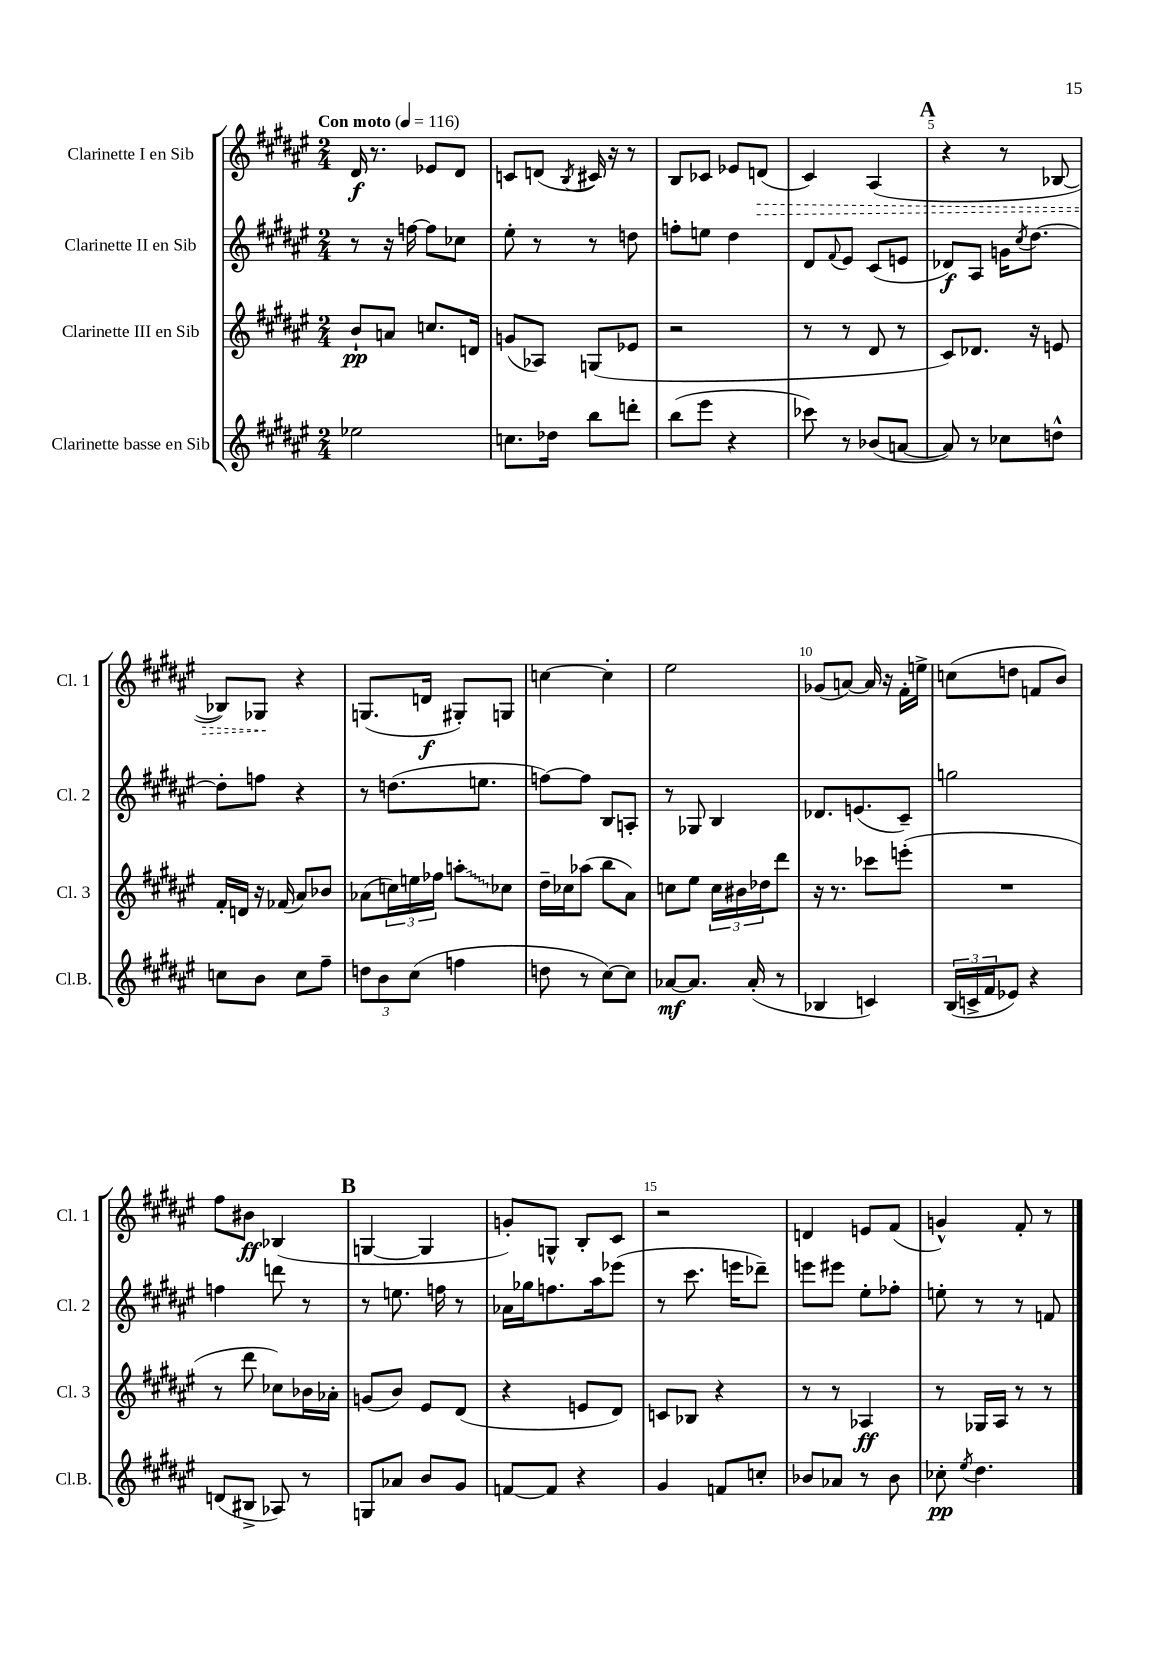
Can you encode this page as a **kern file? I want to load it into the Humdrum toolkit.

**kern	**kern	**kern	**kern
*staff4	*staff3	*staff2	*staff1
*clefG2	*clefG2	*clefG2	*clefG2
*k[f#c#g#d#a#e#]	*k[f#c#g#d#a#e#]	*k[f#c#g#d#a#e#]	*k[f#c#g#d#a#e#]
*M2/4	*M2/4	*M2/4	*M2/4
*MM116	*MM116	*MM116	*MM116
2ee-	8b`	8r	16d#
.	.	.	8.r
.	8a	16r	.
.	.	[16ff	.
.	8.cc	8ff]	8e-
.	.	8cc-	8d#
.	16d	.	.
=	=	=	=
8.cc	(8g	8ee#'	8c
.	8A-)	8r	(8d
16dd-	.	.	.
.	.	.	8qB
8bb	(8G	8r	16c#)
.	.	.	16r
8ddd'	8e-	8dd	8r
=	=	=	=
(8bb	2r	8ff'	8B
8eee#	.	8ee	8c-
4r	.	4dd#	8e-
.	.	.	(8d
=	=	=	=
8ccc-)	8r	8d#	4c#)
.	.	8qqf#	.
8r	8r	8e#	.
(8b-	8d#	(8c#	(4A#
[8a	8r	8e	.
=	=	=	=
8a])	8c#)	8d-)	4r
8r	8.d-	8A#	.
8cc-	.	16g	8r
.	.	8qcc#	.
.	16r	[8.dd#	.
8dd^^	8e	.	[8B-
=	=	=	=
8cc	16f#'	8dd#']	8B-])
.	16d	.	.
8b	16r	8ff	8G-
.	(16f-	.	.
8cc	8a#)	4r	4r
8ff#~	8b-	.	.
=	=	=	=
12dd	(8a-	8r	(8.G
12b	.	.	.
.	24cc)	(8.dd	.
(12cc#	24ee	.	.
.	.	.	16d
.	24ff-	.	.
4ff	8aa'	.	8G#')
.	.	8.ee	.
.	8cc-	.	8G
=	=	=	=
8dd	16dd#~	[8ff)	[4cc
.	16cc-	.	.
8r	(8aa-	8ff]	.
[8cc#)	8bb	8B	4cc']
8cc#]	8a#)	8A'	.
=	=	=	=
[8a-	8cc	8r	2ee#
8.a-]	8ee#	8G-	.
.	24cc	4B	.
.	24b#	.	.
(16a-'	.	.	.
.	24dd-	.	.
8r	8ddd#	.	.
=	=	=	=
4B-	16r	8.d-	(8g-
.	8.r	.	.
.	.	.	[8a)
.	.	(8.e	.
4c)	8ccc-	.	16a]
.	.	.	16r
.	(8eee'	8c#~)	16f#'
.	.	.	16ee^
=	=	=	=
(24B	2r	2gg	(8cc
24c^	.	.	.
24f#	.	.	.
8e-)	.	.	8dd
4r	.	.	8f
.	.	.	8b)
=	=	=	=
(8d	8r	4ff	8ff#
8B#^	8ddd#	.	8b#
8A-)	8cc-)	8ddd	(4B-
8r	16b-	8r	.
.	16a-'	.	.
=	=	=	=
8G	(8g	8r	[4G
8a-	8b)	8.ee	.
8b	8e#	.	4G]
.	.	16ff	.
8g#	(8d#	8r	.
=	=	=	=
[8f	4r	16a-	8g')
.	.	16gg-	.
8f]	.	8.ff	8G^^
4r	8e	.	8B'
.	.	16aa#	.
.	8d#)	(8eee-	8c#
=	=	=	=
4g#	8c	8r	2r
.	8B-	8.ccc#	.
8f	4r	.	.
.	.	16eee	.
8cc'	.	8ddd-~)	.
=	=	=	=
8b-	8r	8eee	4d
8a-	8r	8eee#	.
8r	4A-	8ee#'	8e
8b-	.	8ff-'	(8f#
=	=	=	=
8cc-'	8r	8ee'	4g^^)
8qee#	.	.	.
4.dd#	16G-	8r	.
.	16A#	.	.
.	8r	8r	8f#'
.	8r	8f	8r
==	==	==	==
*-	*-	*-	*-
